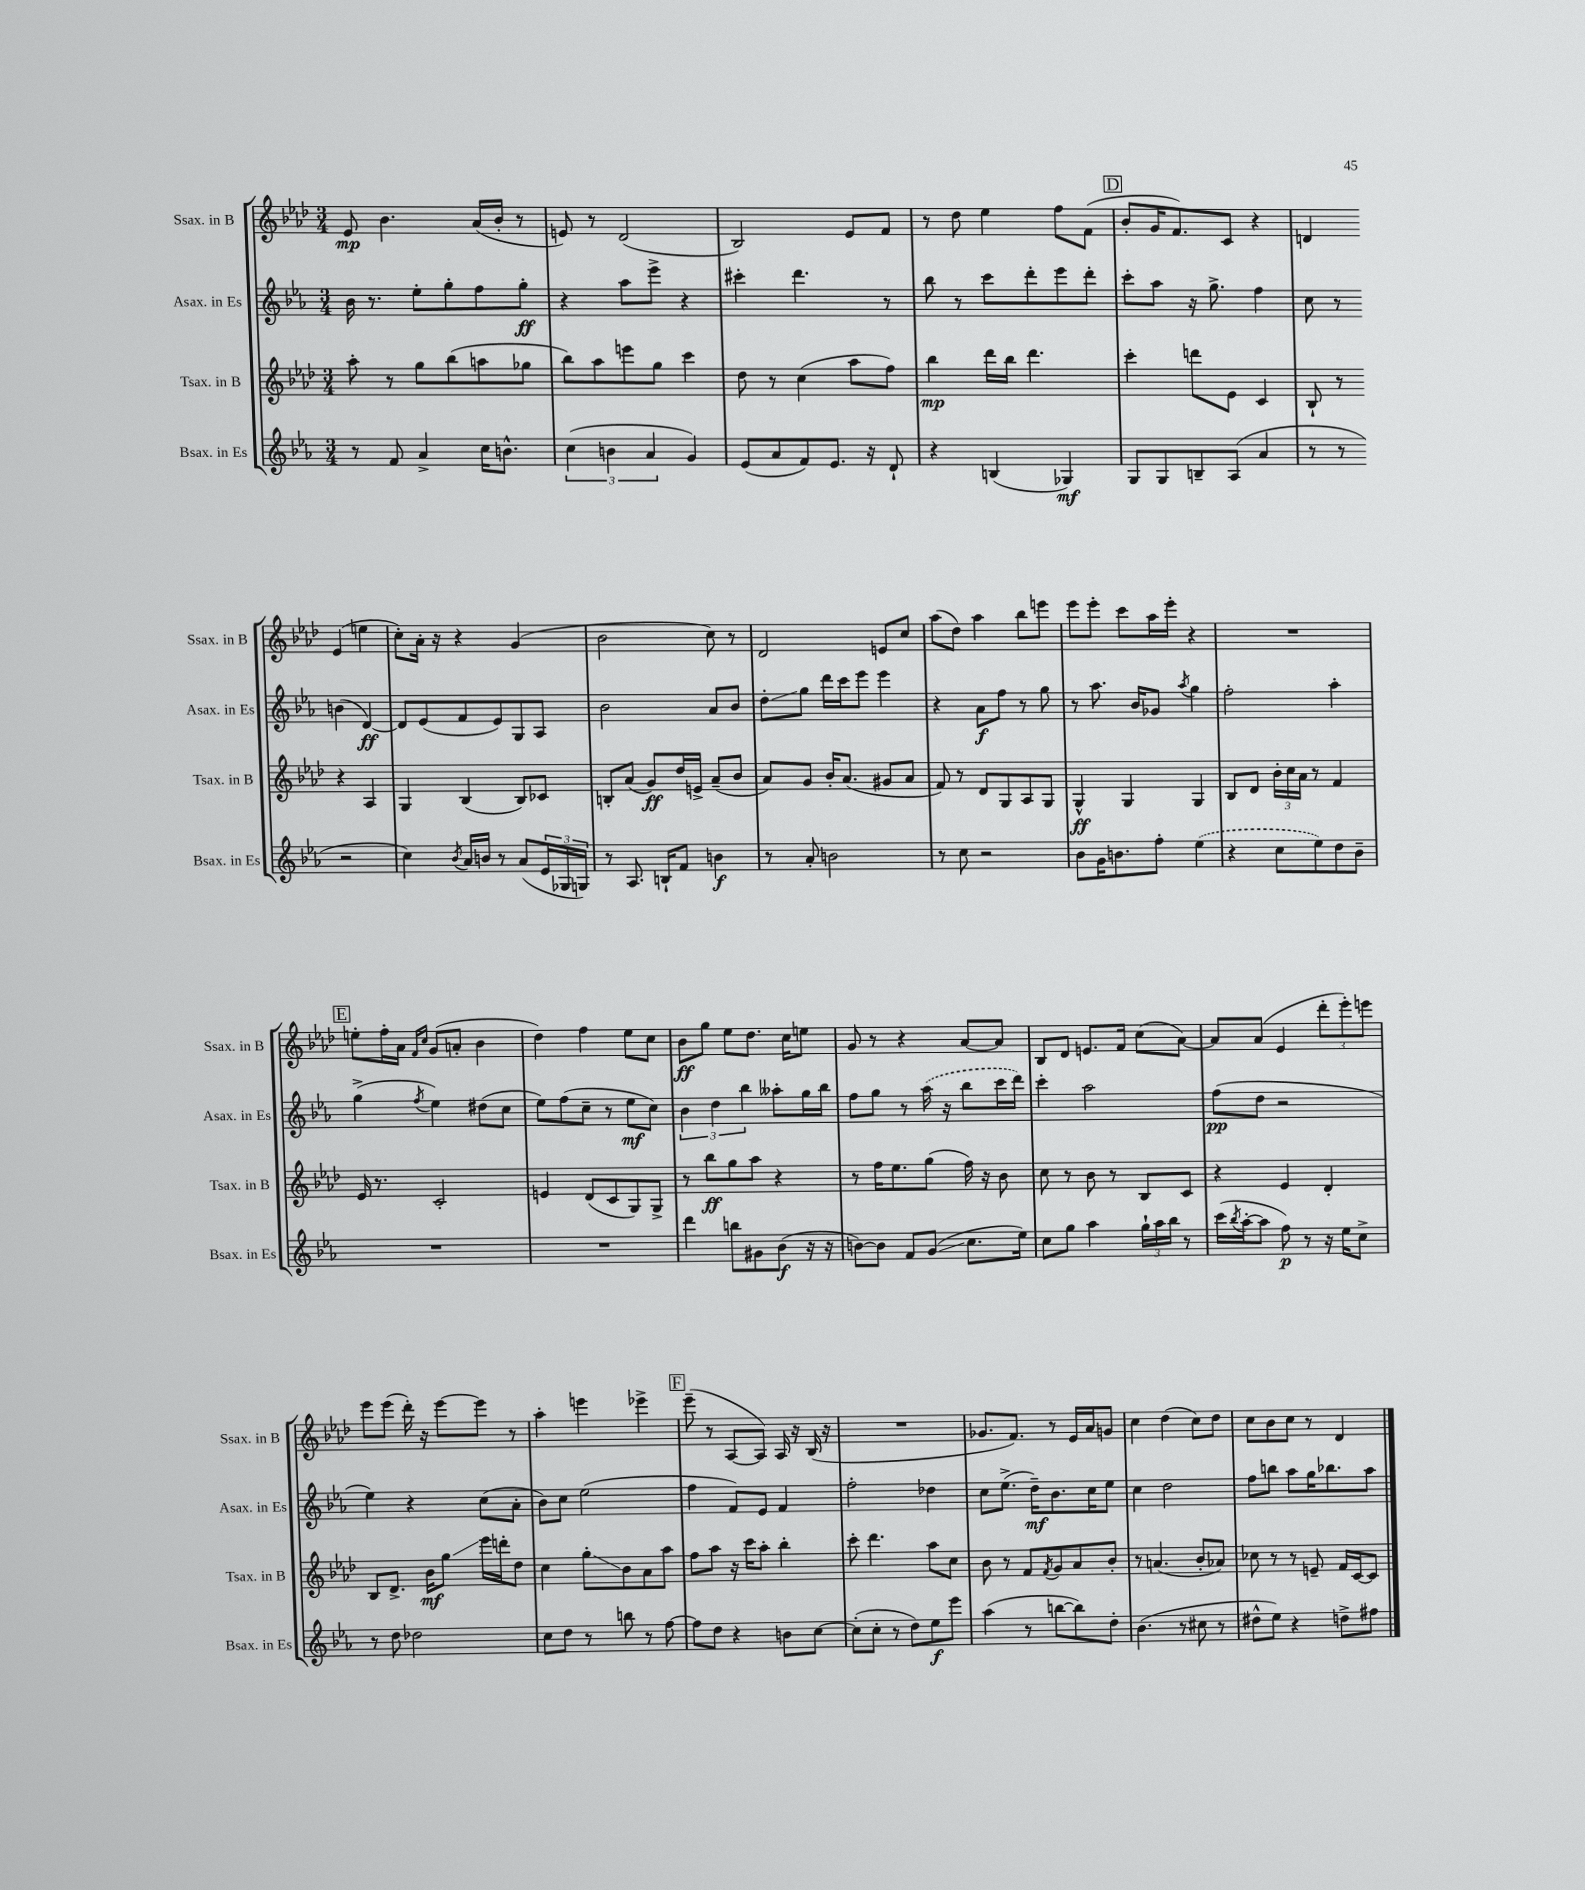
<<
\new StaffGroup <<
\new Staff = "s0" \with { instrumentName = "Ssax. in B" shortInstrumentName = "Ssax. in B" } {
    \clef treble \key aes \major \numericTimeSignature \time 3/4
    ees'8\mp bes'4. aes'16( bes'16-. r8 |
    e'8) r8 des'2( |
    bes2) ees'8 f'8 |
    r8 des''8 ees''4 f''8 f'8( |
    \mark \markup { \box "D" } bes'8-. g'16 f'8.) c'8 r4 |
    d'4 ees'4( e''4 |
    c''8-.) aes'16-. r16 r4 g'4( |
    bes'2 c''8) r8 |
    des'2 e'8 c''8 |
    aes''8( des''8) aes''4 bes''8 e'''8 |
    ees'''8 ees'''8-. c'''8 aes''16 ees'''16-. r4 |
    R2. |
    \mark \markup { \box "E" } e''8-. f''16-. aes'16 \grace { f'16 c''16 } g'8( a'8-. bes'4 |
    des''4) f''4 ees''8 c''8 |
    bes'8\ff g''8 ees''8 des''8. c''16 e''8 |
    g'8 r8 r4 aes'8~ aes'8 |
    bes8 des'8 e'8. f'16 c''8( aes'8~) |
    aes'8 aes'8( ees'4 \tuplet 3/2 { des'''8-. ees'''8-.) e'''8 } |
    ees'''8 ees'''8( des'''16-.) r16 ees'''8~ ees'''8 r8 |
    aes''4-. e'''4 ees'''4-> |
    \mark \markup { \box "F" } ees'''8--( r8 aes8~ aes8) aes16 r16 bes16( r16 |
    R2. |
    ges'8. f'8.) r8 ees'16 aes'16 g'8 |
    c''4 des''4( c''8) des''8 |
    c''8 bes'8 c''8 r8 des'4 \bar "|." |
}
\new Staff = "s1" \with { instrumentName = "Asax. in Es" shortInstrumentName = "Asax. in Es" } {
    \clef treble \key ees \major \numericTimeSignature \time 3/4
    bes'16 r8. ees''8-. g''8-. f''8 g''8-.\ff |
    r4 aes''8 ees'''8-> r4 |
    cis'''4-. d'''4. r8 |
    bes''8 r8 c'''8 d'''8-. ees'''8 d'''8-. |
    \mark \markup { \box "D" } c'''8-. aes''8 r16 g''8.-> f''4 |
    c''8 r8 b'4( d'4~\ff) |
    d'8 ees'8( f'8 ees'8) g8 aes8 |
    bes'2 aes'8 bes'8 |
    d''8-.\glissando g''8 d'''16 c'''16 ees'''8 ees'''4 |
    r4 aes'8\f f''8 r8 g''8 |
    r8 aes''8. bes'16 ges'8 \acciaccatura { aes''8 } g''4 |
    f''2-. aes''4-. |
    \mark \markup { \box "E" } g''4->( \acciaccatura { f''8 } ees''4) dis''8( c''8 |
    ees''8) f''8( c''8-- r8 ees''8\mf c''8) |
    \tuplet 3/2 { bes'4 d''4 bes''4 } aeses''8-. g''16 bes''16 |
    f''8 g''8 r8 \once \slurDashed aes''16( r16 bes''8 c'''16 d'''16) |
    c'''4-. aes''2 |
    f''8\pp( d''8 r2 |
    ees''4) r4 c''8( aes'8-. |
    bes'8) c''8 ees''2( |
    \mark \markup { \box "F" } f''4 f'8) ees'8 f'4 |
    f''2-. des''4 |
    c''8 ees''8.->( d''16--\mf) bes'8. c''16 ees''8 |
    c''4 d''2 |
    f''8 b''8 aes''8 g''16 bes''8. aes''8 \bar "|." |
}
\new Staff = "s2" \with { instrumentName = "Tsax. in B" shortInstrumentName = "Tsax. in B" } {
    \clef treble \key aes \major \numericTimeSignature \time 3/4
    aes''8-. r8 g''8 bes''8( a''8 ges''8 |
    bes''8) aes''8 e'''8 g''8 c'''4 |
    des''8 r8 c''4( aes''8 f''8) |
    bes''4\mp des'''16 bes''16 des'''4. |
    \mark \markup { \box "D" } c'''4-. d'''8 ees'8 c'4 |
    bes8-! r8 r4 aes4 |
    g4 bes4( bes8) ces'8 |
    b8-. aes'8( g'8\ff) des''16 e'16-> aes'8--( bes'8 |
    aes'8) g'8 bes'16-. aes'8.( gis'8 aes'8 |
    f'8) r8 des'8 g8 aes8 g8 |
    g4-^\ff g4 g4 |
    bes8 des'8 \tuplet 3/2 { bes'16-. c''16 aes'16 } r8 f'4 |
    \mark \markup { \box "E" } ees'16 r8. c'2-. |
    e'4 des'8( c'8 g8) g8-> |
    r8 bes''8\ff g''8 aes''8 r4 |
    r8 f''16 ees''8. g''8( f''16) r16 bes'8 |
    c''8 r8 bes'8 r8 bes8 c'8 |
    r4 ees'4 des'4-. |
    bes8 des'8.-> bes'16\mf g''8\glissando ees'''16 d'''16-. des''8 |
    c''4 g''8-.\glissando bes'8 aes'8 aes''8 |
    \mark \markup { \box "F" } f''8 aes''8 r16 c'''16 aes''8-. bes''4-. |
    c'''8-. des'''4. aes''8 c''8 |
    bes'8 r8 f'8 \acciaccatura { f'8 } g'8 aes'8 bes'8-. |
    r8 a'4.( bes'8-. aes'8) |
    ces''8 r8 r8 e'8-- f'16 c'16~ c'8 \bar "|." |
}
\new Staff = "s3" \with { instrumentName = "Bsax. in Es" shortInstrumentName = "Bsax. in Es" } {
    \clef treble \key ees \major \numericTimeSignature \time 3/4
    r8 f'8 aes'4-> c''16 b'8.-^ |
    \tuplet 3/2 { c''4( b'4 aes'4 } g'4) |
    ees'8( aes'8 f'8) ees'8. r16 d'8-! |
    r4 b4( ges4\mf) |
    \mark \markup { \box "D" } g8 g8 b8-- aes8( aes'4 |
    r8 r8 r2 |
    c''4) \acciaccatura { bes'8 } aes'16 b'16 r8 aes'8( \tuplet 3/2 { ees'16 ges16 g16) } |
    r8 aes8. b16-! f'8 b'4\f |
    r8 aes'8-. b'2 |
    r8 c''8 r2 |
    bes'8 g'16 b'8. f''8-. \once \slurDashed ees''4( |
    r4 c''8 ees''8) d''8 bes'8-- |
    \mark \markup { \box "E" } R2. |
    R2. |
    d'''4 b''8 gis'8 bes'8\f( r16 r16 |
    b'8~) b'8 f'8 g'8\glissando( c''8. ees''16) |
    c''8 g''8 aes''4 \tuplet 3/2 { g''16-! aes''16 bes''16 } r8 |
    c'''16( \acciaccatura { bes''8 } aes''16~-. aes''8 f''8\p) r8 r16 ees''16 c''8-> |
    r8 d''8 des''2 |
    c''8 d''8 r8 b''8 r8 f''8~ |
    \mark \markup { \box "F" } f''8 d''8 r4 b'8 c''8~ |
    c''8-.( c''8-. r8 d''8) ees''8\f ees'''8 |
    aes''4( r8 b''8~ b''8) d''8-. |
    bes'4.( r8 cis''8 r8 |
    dis''8-^ ees''8) r4 d''8-> fis''8 \bar "|." |
}
>>
>>
\layout { \context { \Score \remove "Bar_number_engraver" } }
